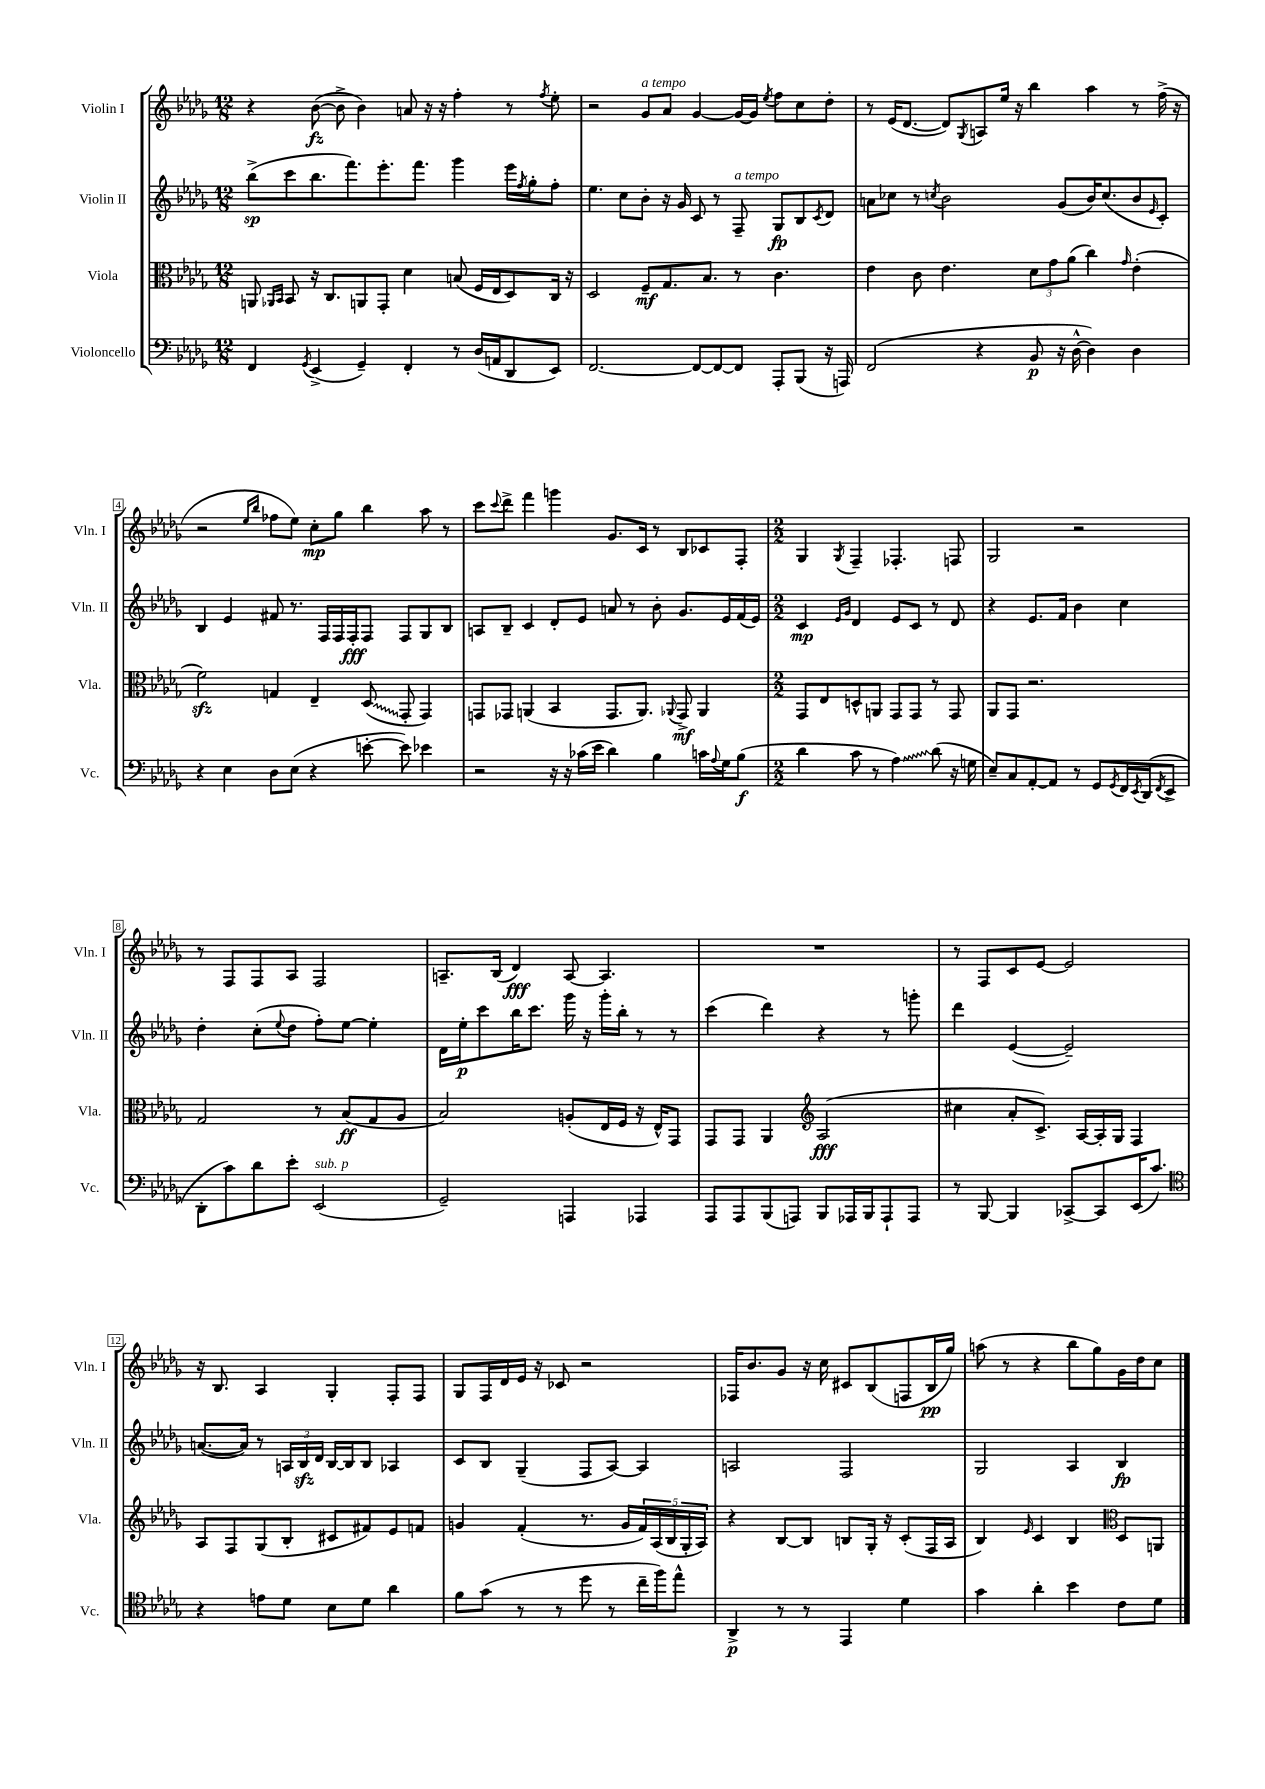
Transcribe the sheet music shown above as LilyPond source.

<<
\new StaffGroup <<
\new Staff = "s0" \with { instrumentName = "Violin I" shortInstrumentName = "Vln. I" } {
    \clef treble \key des \major \numericTimeSignature \time 12/8
    r4 bes'8~\fz( bes'8-> bes'4) a'8 r16 r16 f''4-. r8 \acciaccatura { f''8 } ees''8-. |
    r2 ges'8^\markup { \italic "a tempo" } aes'8 ges'4~ ges'16~ ges'16 \acciaccatura { ees''8 } f''8 c''8 des''8-. |
    r8 ees'16( des'8.~ des'8) \acciaccatura { ges8 } a8 ees''16 r16 bes''4 aes''4 r8 f''16->( r16 |
    r2 \grace { ees''16 bes''16 } fes''8 ees''8) c''8-.\mp ges''8 bes''4 aes''8 r8 |
    c'''8 \appoggiatura { c'''8 } des'''8-> f'''4 g'''4 ges'8. c'16 r8 bes8 ces'8 f8-. |
    \numericTimeSignature \time 2/2 ges4 \acciaccatura { ges8 } f4-- fes4.-. f8 |
    ges2 r2 |
    r8 f8 f8 aes8 f2 |
    a8.-- bes16( des'4\fff) a8~ a4. |
    R1 |
    r8 f8 c'8 ees'8~ ees'2 |
    r16 bes8. aes4 ges4-. f8-. f8 |
    ges8 f16 des'16 ees'16 r16 ces'8 r2 |
    fes16 bes'8. ges'8 r16 c''16 cis'8 bes8( f8 bes16\pp ges''16) |
    a''8( r8 r4 bes''8 ges''8) ges'16 des''16 c''8 \bar "|." |
}
\new Staff = "s1" \with { instrumentName = "Violin II" shortInstrumentName = "Vln. II" } {
    \clef treble \key des \major \numericTimeSignature \time 12/8
    bes''8->\sp( c'''8 bes''8. f'''8.) ees'''8.-. f'''8. ges'''4 ees'''16 \acciaccatura { f''8 } ges''16-. f''8-. |
    ees''4. c''8 bes'8-. r16 ges'16 c'8 r8 f8--^\markup { \italic "a tempo" } ges8\fp bes8 \acciaccatura { c'8 } des'8 |
    a'8 ces''8 r8 \acciaccatura { c''8 } bes'2 ges'8( bes'16) c''8.( bes'8 \grace { ees'16 } c'8-.) |
    bes4 ees'4 fis'8 r8. f16 f16 f16-.\fff f8 f8 ges8 bes8 |
    a8 bes8-- c'4 des'8-. ees'8 a'8 r8 bes'8-. ges'8. ees'16 f'16( ees'16) |
    \numericTimeSignature \time 2/2 c'4\mp \grace { ees'16 ges'16 } des'4 ees'8 c'8 r8 des'8 |
    r4 ees'8. f'16 bes'4 c''4 |
    des''4-. c''8-.( \appoggiatura { ees''8 } des''8 f''8-.) ees''8~ ees''4-. |
    des'16 ees''16-.\p c'''8 bes''16 c'''8. ges'''16 r16 ges'''16-. bes''16-. r8 r8 |
    c'''4( des'''4) r4 r8 g'''8-. |
    des'''4 ees'4~( ees'2--) |
    a'8.~( a'16) r8 \tuplet 3/2 { a16 bes16\sfz des'16 } bes16~ bes16 bes8 aes4 |
    c'8 bes8 ges4--( f8 aes8~) aes4 |
    a2 f2 |
    ges2 aes4 bes4\fp \bar "|." |
}
\new Staff = "s2" \with { instrumentName = "Viola" shortInstrumentName = "Vla." } {
    \clef alto \key des \major \numericTimeSignature \time 12/8
    a,8 \grace { aes,16 bes,16 } bes,8 r16 c8. a,8 ges,8-. des'4 b8( f16 ees16 des8) c16 r16 |
    des2 f8--\mf ges8. bes8. r8 c'4. |
    ees'4 c'8 ees'4. \tuplet 3/2 { des'8 ges'8 aes'8( } c''4) \grace { ges'16 } ees'4-.( |
    f'2\sfz) g4 ees4-- \once \override Glissando.style = #'zigzag des8\glissando( ges,8-. ges,4) |
    g,8 ges,8 a,4( bes,4 ges,8. a,8.) \appoggiatura { aes,8 } ges,8->\mf aes,4 |
    \numericTimeSignature \time 2/2 ges,8 ees8 d8-^ a,8 ges,8 ges,8 r8 ges,8 |
    aes,8 ges,8 r2. |
    ges2 r8 bes8\ff( ges8 aes8 |
    bes2) a8-.( ees16 f16 r16 ees16-^) ges,8 |
    ges,8 ges,8 aes,4 \clef treble aes2\fff( |
    cis''4 aes'8-. c'8.->) aes16~ aes16-. ges16 f4 |
    aes8 f8 ges8( bes8-. cis'8 fis'8) ees'8 f'8 |
    g'4 f'4-.( r8. g'16 \tuplet 5/4 { f'16) aes16( bes16 ges16-. aes16) } |
    r4 bes8~ bes8 b8 ges16-. r16 c'8-.( f16 aes16 |
    bes4) \grace { ees'16 } c'4 bes4 \clef alto des8 a,8 \bar "|." |
}
\new Staff = "s3" \with { instrumentName = "Violoncello" shortInstrumentName = "Vc." } {
    \clef bass \key des \major \numericTimeSignature \time 12/8
    f,4 \acciaccatura { ges,8 } ees,4->( ges,4--) f,4-. r8 des16( a,16 des,8 ees,8) |
    f,2.~ f,8~ f,8~ f,8 aes,,8-. bes,,8( r16 a,,16) |
    f,2( r4 bes,8\p r16 des16~-^ des4) des4 |
    r4 ees4 des8 ees8( r4 e'8~-. e'8) ees'4 |
    r2 r16 r16 ces'16( ees'16 des'4) bes4 c'16 \appoggiatura { aes8 } ges16 bes8\f( |
    \numericTimeSignature \time 2/2 des'4 c'8 r8 \once \override Glissando.style = #'zigzag aes4\glissando) des'8( r16 g16 |
    ees8--) c8 aes,8~-. aes,8 r8 ges,8 \acciaccatura { ges,8 } f,16 \acciaccatura { ees,8 } des,16( \acciaccatura { f,8 } ees,8-> |
    des,8-. c'8) des'8 ees'8-. ees,2^\markup { \italic "sub. p" }( |
    ges,2--) a,,4 aes,,4 |
    aes,,8 aes,,8 bes,,8( a,,8) bes,,8 aes,,16 bes,,16 aes,,8-! aes,,8 |
    r8 bes,,8~ bes,,4 ces,8~-> ces,8 ees,16( c'8.) |
    \clef tenor r4 e'8 des'8 bes8 des'8 aes'4 |
    f'8 ges'8( r8 r8 des''8 r8 c''16-- f''16) ees''8-^ |
    aes,4->\p r8 r8 ees,4 des'4 |
    ges'4 aes'4-. bes'4 c'8 des'8 \bar "|." |
}
>>
>>
\layout { \context { \Score \override BarNumber.stencil = #(make-stencil-boxer 0.1 0.3 ly:text-interface::print) } }
